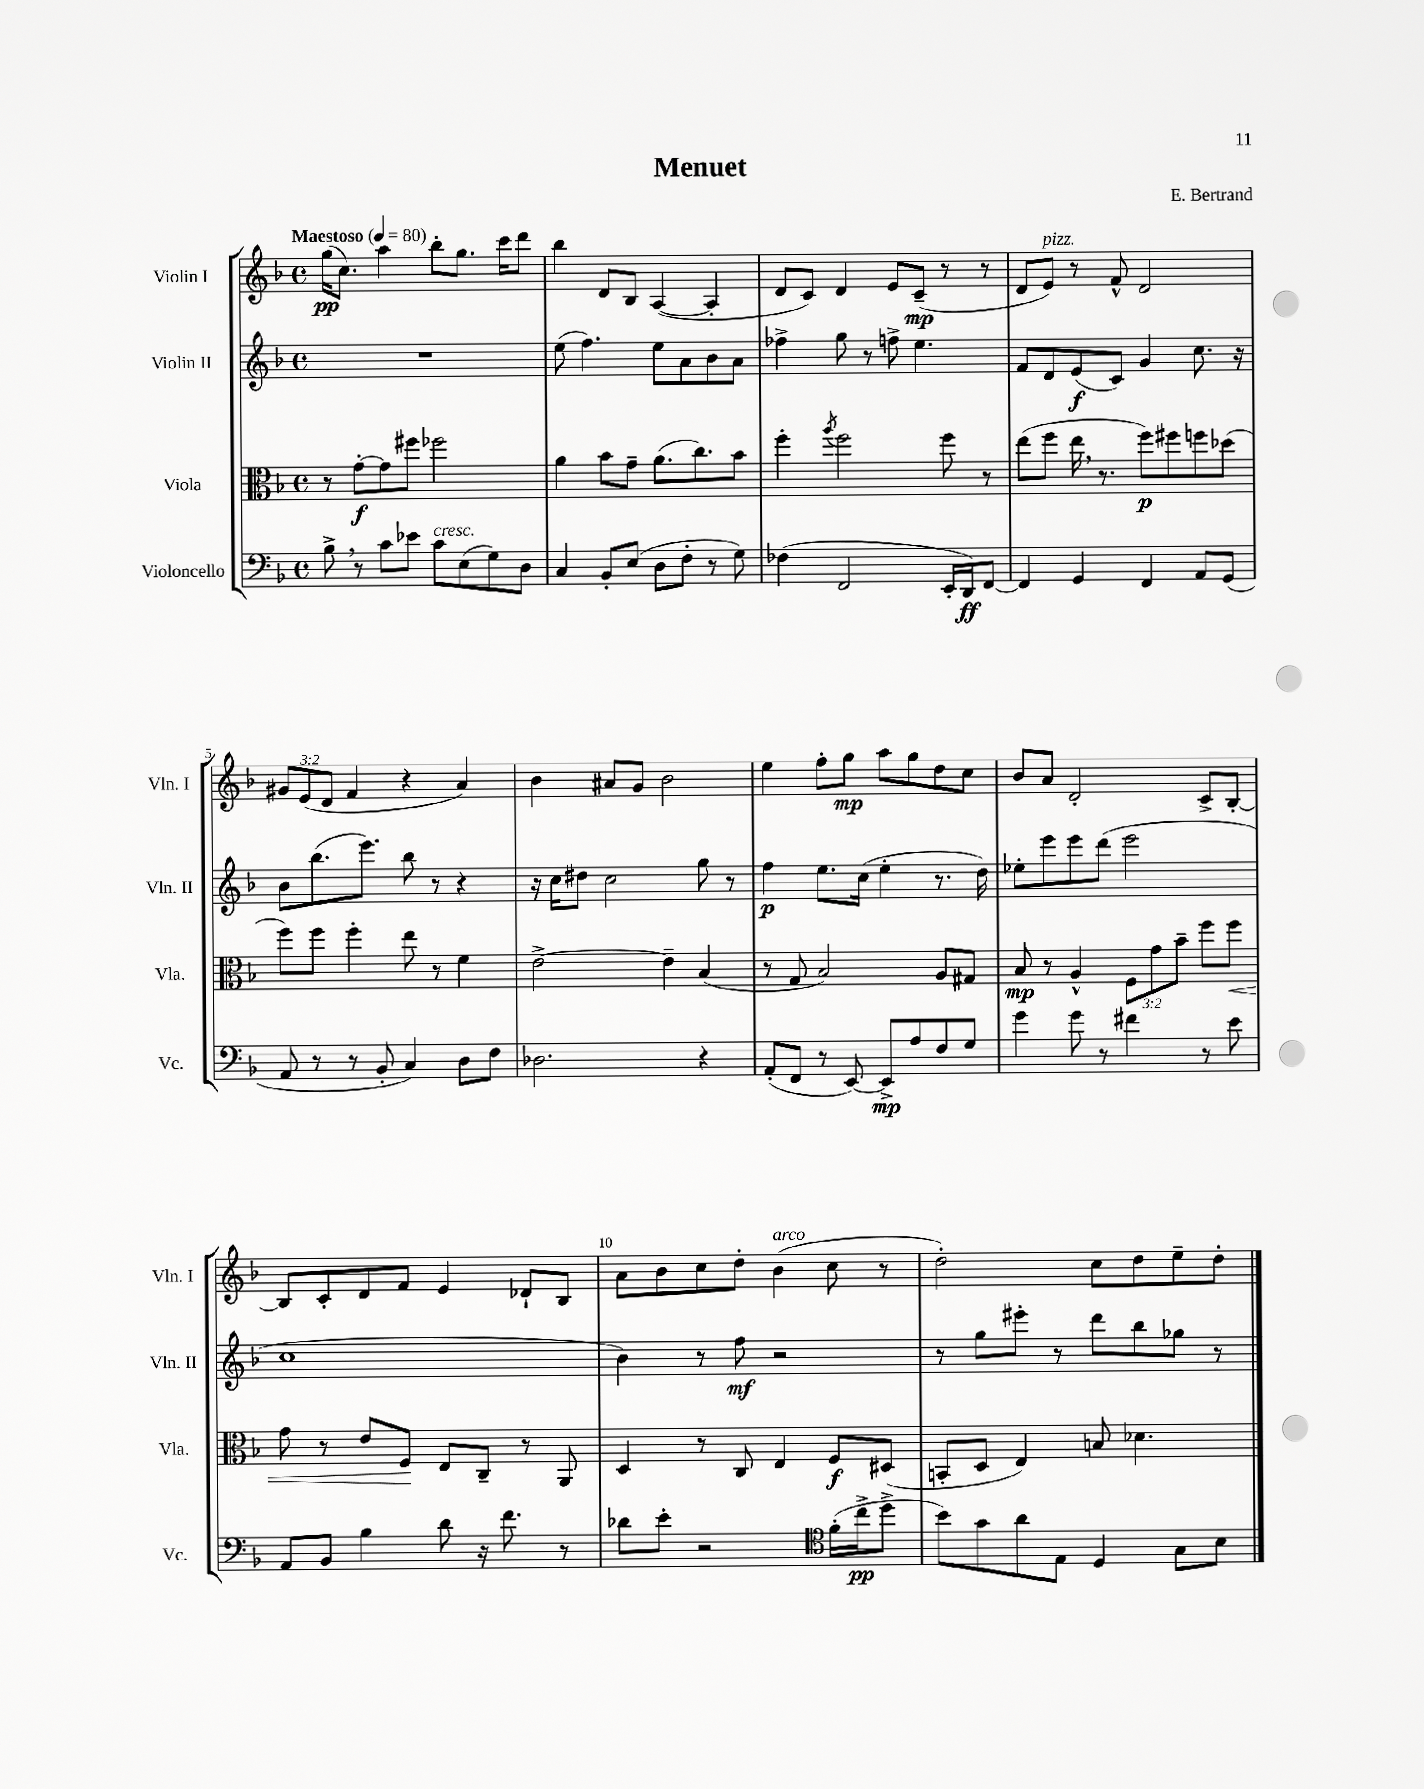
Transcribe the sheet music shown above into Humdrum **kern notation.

**kern	**kern	**kern	**kern
*staff4	*staff3	*staff2	*staff1
*clefF4	*clefC3	*clefG2	*clefG2
*k[b-]	*k[b-]	*k[b-]	*k[b-]
*M4/4	*M4/4	*M4/4	*M4/4
*met(c)	*met(c)	*met(c)	*met(c)
*MM80	*MM80	*MM80	*MM80
8B-^\	8r	1r	(16gg\LK
.	.	.	8.cc\J)
8r	[8g'\L	.	.
8c\L	8g\]	.	4aa\
8e-\J	8ff#\J	.	.
8c\L	2ff-\	.	8bb-'\L
(8E\	.	.	8.gg\J
8G\)	.	.	.
.	.	.	16ccc\LK
8D\J	.	.	8ddd\J
=	=	=	=
4C/	4a\	(8ee\	4bb-\
.	.	4.ff\)	.
8BB-'/L	8b-\L	.	8d/L
(8E/J	8g~\J	.	8B-/J
8D\L	(8.a\L	8ee\L	([4A/
8F'\J	.	8a\	.
.	8.cc\)	.	.
8r	.	8b-\	4A'/]
8G\)	8b-\J	8a\J	.
=	=	=	=
(4F-\	4ff'\	4ff-^\	8d/L
.	.	.	8c/J)
.	8qaa/	.	.
2FF/	2ff\	8gg\	4d/
.	.	8r	.
.	.	8ff^\	8e/L
.	.	4.ee\	(8c~/J
16EE'/LL	8ff\	.	8r
16DD/J)	.	.	.
[8FF/J	8r	.	8r
=	=	=	=
4FF/]	(8ee\L	8f/L	8d/L
.	8ff\J	8d/	8e/J)
4GG/	16ee\	(8e/	8r
.	8.r	.	.
.	.	8c/J)	8f^^/
4FF/	8ff\L)	4g/	2d/
.	8ff#\	.	.
8AA/L	8ff\	8.cc\	.
(8GG/J	(8dd-\J	.	.
.	.	16r	.
=	=	=	=
8AA/	8ff\L)	8b-\L	12g#/L
.	.	.	(12e/
8r	8ff\J	(8.bb-\	.
.	.	.	12d/J
8r	4ff'\	.	4f/
.	.	8.eee\J)	.
8BB-'/	.	.	.
4C/)	8ee\	8bb-\	4r
.	8r	8r	.
8D\L	4f\	4r	4a/)
8F\J	.	.	.
=	=	=	=
2.D-\	[2e^\	16r	4b-\
.	.	16cc\LK	.
.	.	8dd#\J	.
.	.	2cc\	8a#/L
.	.	.	8g/J
.	4e~\]	.	2b-\
4r	(4B-/	8gg\	.
.	.	8r	.
=	=	=	=
(8AA'/L	8r	4ff\	4ee\
8FF/J	8G/	.	.
8r	2B-/)	8.ee\L	8ff'\L
[8EE/)	.	.	8gg\J
.	.	(16cc\Jk	.
8EE^/]L	.	4ee'\	8aa\L
8A/	.	.	8gg\
8F/	8A/L	8.r	8dd\
8G/J	8G#/J	.	8cc\J
.	.	16dd\)	.
=	=	=	=
4g\	8B-/	8ee-'\L	8b-/L
.	8r	8eee\	8a/J
8g\	4A^^/	8eee\	2d'/
8r	.	(8ddd\J	.
4f#\	12F\L	2eee\	.
.	12g\	.	.
.	12b-~\J	.	.
8r	8ff\L	.	8c^/L
8e\	8ff\J	.	[8B-'/J
=	=	=	=
8AA/L	8g\	1cc	8B-/]L
8BB-/J	8r	.	8c'/
4B-\	8e/L	.	8d/
.	8F/J	.	8f/J
8d\	8E/L	.	4e/
16r	8C~/J	.	.
8.f\	.	.	.
.	8r	.	8d-`/L
8r	8AA/	.	8B-/J
=	=	=	=
8d-\L	4D/	4b-\)	8a\L
8e'\J	.	.	8b-\
2r	8r	8r	8cc\
.	8C/	8ff\	8dd'\J
.	4E/	2r	(4b-\
*clefC4	*	*	*
(16f'\LL	8F/L	.	8cc\
16cc^\J	.	.	.
8dd^\J	(8D#/J	.	8r
=	=	=	=
8b-\L)	8BB'/L	8r	2dd'\)
8g\	8D/J	8gg\L	.
8a\	4E/)	8eee#'\J	.
8E\J	.	8r	.
4D/	8B/	8ddd\L	8cc\L
.	4.d-\	8bb-\	8dd\
8G\L	.	8gg-\J	8ee~\
8B-\J	.	8r	8dd'\J
==	==	==	==
*-	*-	*-	*-
